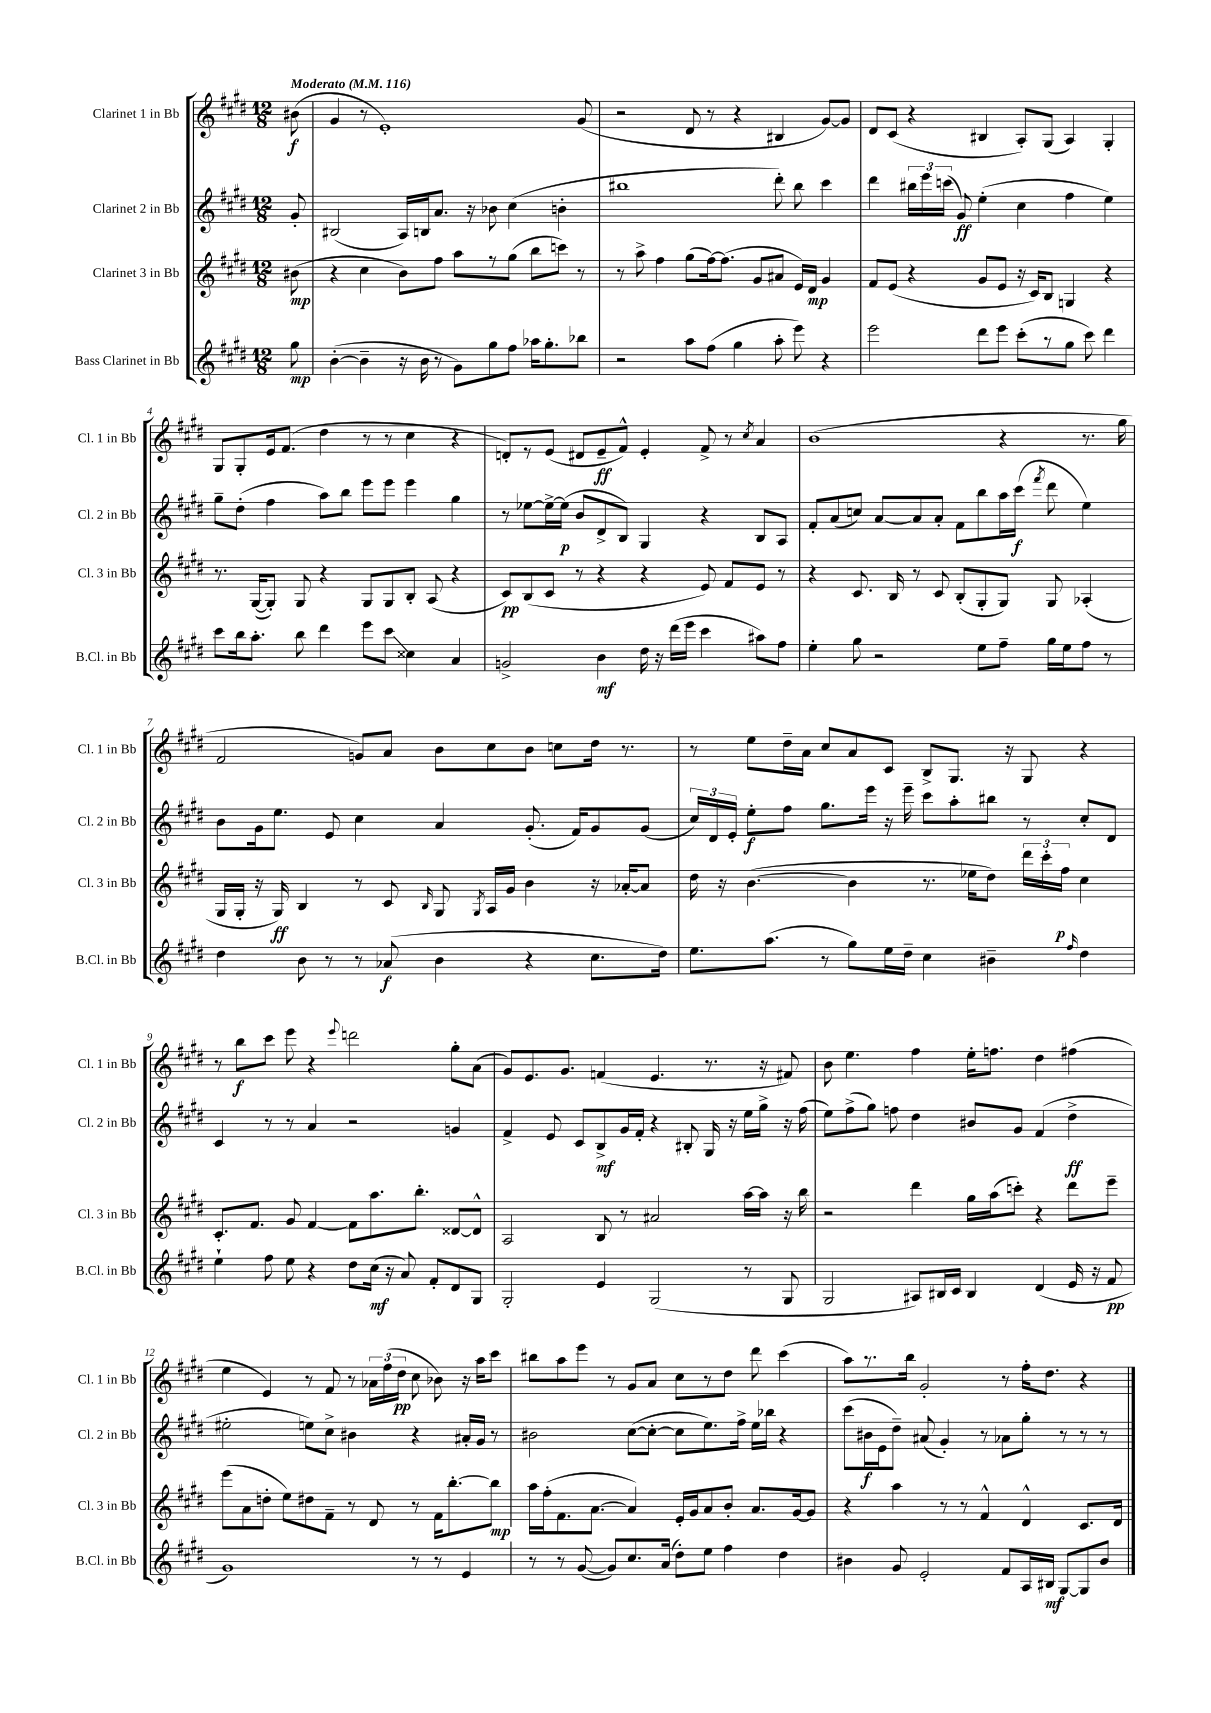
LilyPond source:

<<
\new StaffGroup <<
\new Staff = "s0" \with { instrumentName = "Clarinet 1 in Bb" shortInstrumentName = "Cl. 1 in Bb" } {
    \clef treble \key e \major \numericTimeSignature \time 12/8 \partial 8 \tempo "Moderato" 4 = 116
    \autoBeamOff bis'8\f( |
    gis'4 r8 e'1-.) gis'8( |
    r2 dis'8 r8 r4 bis4 gis'8[~) gis'8] |
    dis'8[ cis'8]( r4 bis4 a8[-.) gis8]( a4) gis4-. |
    gis8[ gis8-. e'16 fis'8.]( dis''4 r8 r8 cis''4 r4 |
    d'8[-.) r8 e'8]( dis'8[ e'8--\ff fis'8]-^) e'4-. fis'8-> r8 \acciaccatura { cis''8 } a'4 |
    b'1( r4 r8. gis''16 |
    fis'2 g'8[) a'8] b'8[ cis''8 b'8] c''8[ dis''16] r8. |
    r8 e''8[ dis''16-- a'16] cis''8[ a'8 cis'8] b8[-> gis8.] r16 gis8 r4 |
    r8 b''8[\f cis'''8] e'''8 r4 \appoggiatura { e'''8 } d'''2 gis''8[-. a'8]( |
    gis'8[) e'8. gis'8.] f'4( e'4. r8. r16 fis'8) |
    b'8 e''4. fis''4 e''16[-. f''8.] dis''4 fis''4( |
    e''4 e'4) r8 fis'8 r8 \tuplet 3/2 { aes'16[ fis''16( dis''16]\pp } cis''8 bes'8) r16 a''16[ cis'''8] |
    bis''8[ a''8 e'''8] r8 gis'8[ a'8] cis''8[ r8 dis''8] dis'''8 cis'''4( |
    a''8[) r8. b''16] gis'2-. r8 fis''16[-. dis''8.] r4 \bar "|." |
}
\new Staff = "s1" \with { instrumentName = "Clarinet 2 in Bb" shortInstrumentName = "Cl. 2 in Bb" } {
    \clef treble \key e \major \numericTimeSignature \time 12/8 \partial 8
    \autoBeamOff gis'8-. |
    bis2( a16[) b16 a'8.] r16 bes'8 cis''4( b'4-. |
    bis''1 dis'''8-.) bis''8 cis'''4 |
    dis'''4 \tuplet 3/2 { bis''16[ e'''16 c'''16]( } gis'8\ff) e''4-.( cis''4 fis''4 e''4) |
    gis''8[-- dis''8]-.( fis''4 a''8[) b''8] e'''8[ e'''8] e'''4 gis''4 |
    r8 ees''8[~ ees''16~-> ees''16]\p( b'8[ dis'8-> b8]) gis4 r4 b8[ a8] |
    fis'8[-. a'8( c''8]) a'8[~ a'8 a'8]-. fis'8[ b''8 a''16 cis'''16]\f( \acciaccatura { fis'''8 } dis'''8 e''4) |
    b'8[ gis'16 e''8.] e'8 cis''4 a'4 gis'8.-.( fis'16[) gis'8 gis'8]( |
    \tuplet 3/2 { cis''16[) dis'16 e'16]-. } e''8[-.\f fis''8] gis''8.[ e'''16] r16 e'''16-- cis'''8[ a''8-. bis''8] r8 cis''8[-. dis'8] |
    cis'4 r8 r8 a'4 r2 g'4 |
    fis'4-> e'8 cis'8[ b8->\mf gis'16 fis'16]-. r4 bis8-. gis16 r16 e''16[ gis''16]-> r16 fis''16( |
    e''8[) fis''8->( gis''8]) f''8 dis''4 bis'8[ gis'8] fis'4( dis''4->\ff |
    eis''2-. e''8[) cis''8]-> bis'4 r4 ais'16[-. gis'16] r8 |
    bis'2 cis''8[~( cis''8]~-. cis''8[ e''8.) fis''16]-> e''16[ bes''16] r4 |
    cis'''8[( bis'16\f e'16 dis''8]--) ais'8( gis'4-.) r8 aes'8[ gis''8]-. r8 r8 r8 \bar "|." |
}
\new Staff = "s2" \with { instrumentName = "Clarinet 3 in Bb" shortInstrumentName = "Cl. 3 in Bb" } {
    \clef treble \key e \major \numericTimeSignature \time 12/8 \partial 8
    \autoBeamOff bis'8\mp( |
    r4 cis''4 b'8[) fis''8] a''8[ r8 gis''8]( b''8[ c'''8]) r8 |
    r8 a''8-> fis''4 gis''8[( fis''16~) fis''8.]( gis'8[ ais'8] e'16[) dis'16]\mp gis'4 |
    fis'8[ e'8]( r4 gis'8[ e'8] r16 cis'16[) b8] g4 r4 |
    r8. gis16[~( gis8]-.) gis8 r4 gis8[ gis8 b8]-. a8( r4 |
    cis'8[\pp) b8( cis'8] r8 r4 r4 e'8) fis'8[ e'8] r8 |
    r4 cis'8. b16 r8 cis'8 b8[-.( gis8-. gis8]) gis8 aes4-.( |
    gis16[ gis16]-. r16 gis16\ff) b4 r8 cis'8 \grace { b16 } gis8 \acciaccatura { gis8 } a16[ gis'16] b'4 r16 aes'16[~-. aes'8] |
    dis''16 r16 b'4.~( b'4 r8. ees''16[ dis''8]) \tuplet 3/2 { dis'''16[ cis'''16-. fis''16]\p } cis''4 |
    cis'8.[-. fis'8.] gis'8 fis'4~ fis'8[ a''8. b''8.]-. disis'8[~ disis'8]-^ |
    a2 b8 r8 ais'2 a''16[~ a''16] r16 b''16 |
    r2 dis'''4 gis''16[ a''16( c'''8]-.) r4 dis'''8[ e'''8]-- |
    e'''8[( a'8 d''8]-. e''8[) dis''8 fis'8]-- r8 dis'8 r8 fis'16[ b''8.~-. b''8]\mp |
    a''16[ fis''16-.( fis'8. a'8.]~ a'4) e'16[-. gis'16 a'8 b'8]-. a'8.[ gis'16~ gis'8] |
    r4 a''4 r8 r8 fis'4-^ dis'4-^ cis'8.[ dis'16] \bar "|." |
}
\new Staff = "s3" \with { instrumentName = "Bass Clarinet in Bb" shortInstrumentName = "B.Cl. in Bb" } {
    \clef treble \key e \major \numericTimeSignature \time 12/8 \partial 8
    \autoBeamOff gis''8\mp |
    b'4~-.( b'4-- r16 b'16 r8 gis'8[) gis''8 fis''8] aes''16[ gis''8.-. bes''8] |
    r2 a''8[ fis''8]( gis''4 a''8-. e'''8) r4 |
    e'''2 dis'''8[ e'''8] cis'''8[-.( r8 gis''8] cis'''8) dis'''4 |
    cis'''8[ b''16 a''8.]-. b''8 dis'''4 e'''8[ cis'''8]\glissando cisis''4 a'4 |
    g'2-> b'4\mf dis''16 r16 dis'''16[( e'''16] cis'''4 ais''8[) fis''8] |
    e''4-. gis''8 r2 e''8[ fis''8]-- gis''16[ e''16 fis''8] r8 |
    dis''4 b'8 r8 r8 aes'8\f( b'4 r4 cis''8.[ dis''16]) |
    e''8.[ a''8.]( r8 gis''8[) e''16 dis''16]-- cis''4 bis'4-- \grace { fis''16 } dis''4 |
    e''4-! fis''8 e''8 r4 dis''8[ cis''16]\mf( r16 a'8) fis'8[-. dis'8 gis8] |
    gis2-. e'4 gis2( r8 gis8 |
    gis2 ais8[) bis16 cis'16] bis4 dis'4( e'16 r16 fis'8\pp |
    gis'1) r8 r8 e'4 |
    r8 r8 gis'8~( gis'8[) cis''8. a'16]( dis''8[-.) e''8] fis''4 dis''4 |
    bis'4 gis'8 e'2-. fis'8[ a16 bis16]\mf gis8[~ gis8 bis'8] \bar "|." |
}
>>
>>
